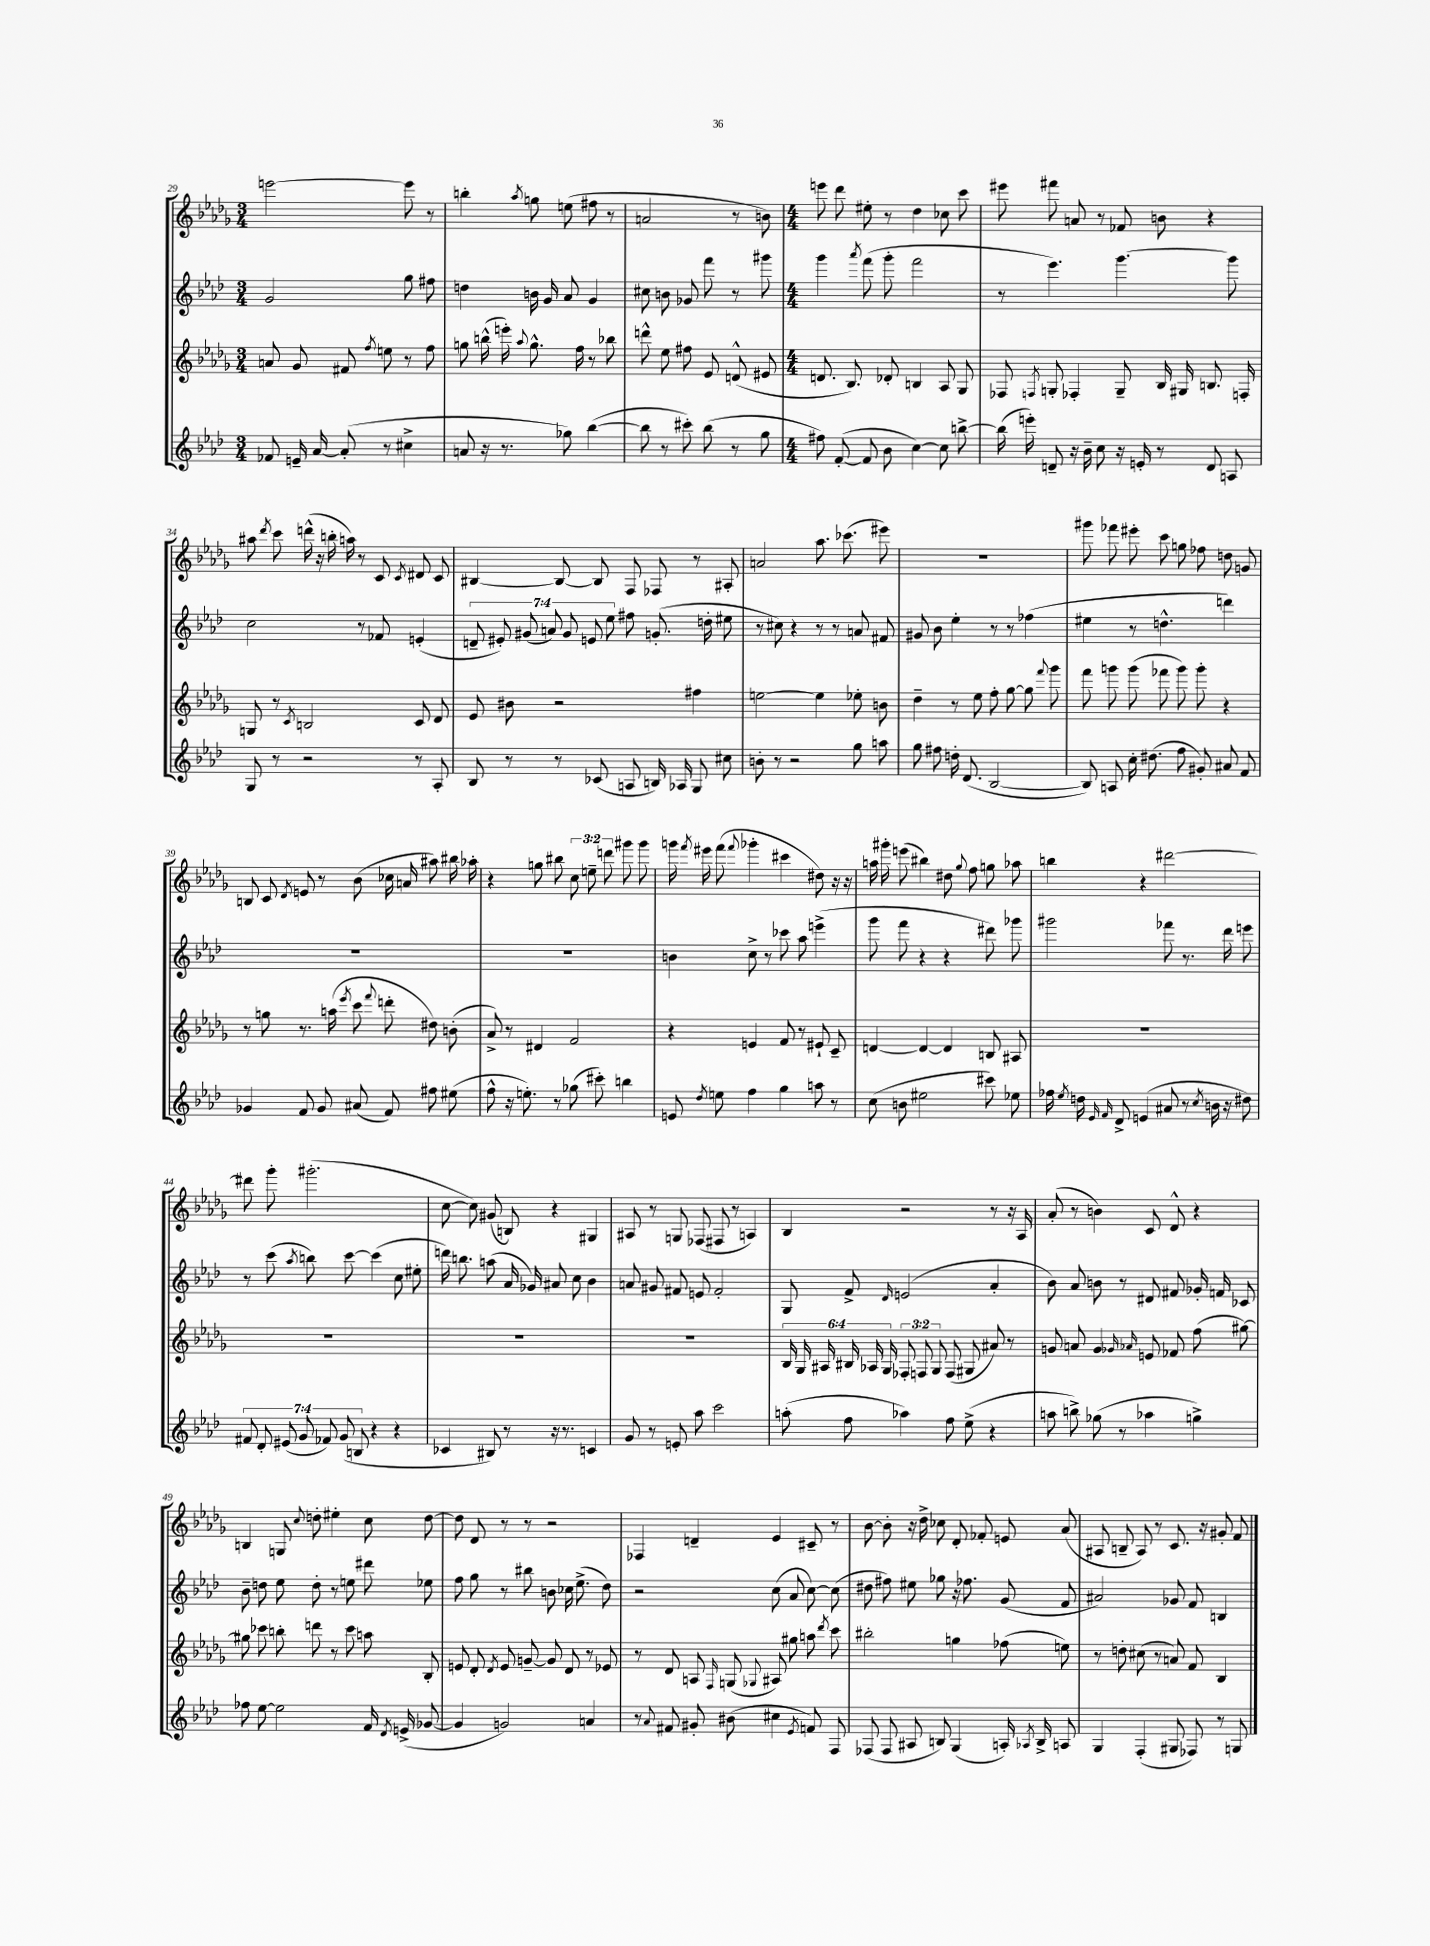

**kern	**kern	**kern	**kern
*part4	*part3	*part2	*part1
*staff4	*staff3	*staff2	*staff1
*clefG2	*clefG2	*clefG2	*clefG2
*k[b-e-a-d-]	*k[b-e-a-d-g-]	*k[b-e-a-d-]	*k[b-e-a-d-g-]
*M3/4	*M3/4	*M3/4	*M3/4
=29	=29	=29	=29
8f-X/	8an/	2g/	[2eeen\
16en~/	8g-/	.	.
[16a-/	.	.	.
(8a-'/]	8f#X/	.	.
.	8qff/	.	.
8r	8een\	.	.
4cc#X^\	8r	8gg\	8eee\]
.	8ff\	8ff#X\	8r
=30	=30	=30	=30
8an/	8ggn\	4ddn\	4bbn'\
16r	(16bbn^^\	.	.
8.r	16eeen'\)	.	.
.	8qqaa-/	.	8qaa-/
.	8.gg^^\	16bn\	8ggn\
.	.	16g/	.
8gg-X\)	.	8a-/	(8een\
.	16ff\	.	.
([4bb-\	8r	4g/	8ff#X\
.	8bb-X\	.	8r
=31	=31	=31	=31
8bb-\]	8dddn^^\	8cc#X\	2an/
8r	8ee-\	8bn\	.
8ccc#X'\)	8ff#X\	8g-X/	.
(8bb-\	8e-/	8fff\	.
8r	(8dn^^/	8r	8r
8gg\	8e#X/	8ggg#X\	8bn\)
=32	=32	=32	=32
*M4/4	*M4/4	*M4/4	*M4/4
8ff#X\)	8.dn/	4ggg\	8eeen\
([8f'/	.	.	8ddd-\
.	8.B-/)	.	.
.	.	8qaaa-/	.
8f/]	.	(8fff\	8ee#X'\
8b-\	8d-X'/	8ggg'\	8r
[4cc\)	4Bn/	2fff\	4dd-\
8cc\]	8A-/	.	8cc-X\
[8bbn^\	8G-/	.	8ccc\
=33	=33	=33	=33
(16bb\]	8F-X/	8r	8eee#X\
16eeen'\)	.	.	.
.	8qFn/	.	.
8dn~/	8Gn'/	4.eee-\)	8fff#X\
16r	4F-X'/	.	8an/
16b-~\	.	.	.
8cc\	.	.	8r
16r	8G~/	[4.ggg\	8f-X/
16en'/	.	.	.
8r	16B-/	.	8bn\
.	16G#X/	.	.
8d/	8.Bn/	.	4r
8An/	.	8ggg\]	.
.	16Fn'/	.	.
!!LO:LB:g=z
=34	=34	=34	=34
8G/	8Gn/	2cc\	8aa#X\
.	.	.	8qddd-/
8r	8r	.	8ccc\
.	8qc/	.	.
2r	2Bn/	.	(16dddn^^\
.	.	.	16r
.	.	.	16bbn'\
.	.	.	16aan\)
.	.	8r	8r
.	.	8f-X/	8c/
.	.	.	8qc/
8r	8c/	(4en'/	8d#X/
8A-'/	8d-/	.	8c/
=35	=35	=35	=35
8B-/	8e-/	14dn~/	[4B#X/
.	.	14e#X'/)	.
8r	8b#X\	.	.
.	.	(14g#X/	.
.	.	14an/)	.
8r	2r	.	8B#/_
.	.	14g#/	.
.	.	14en/	.
(8c-X/	.	.	8B#/]
.	.	14ee-\	.
8An/	.	8ff#X\	8F/
16Bn/)	.	(8.gn'/	8F-X/
16A-X/	.	.	.
8G/	4ff#X\	.	8r
.	.	16ddn'\	.
8cc#X\	.	8ee#X\	8A#X'/
=36	=36	=36	=36
8bn'\	[2een\	8r	2an/
8r	.	8cc#X\)	.
2r	.	4r	.
.	4ee\]	8r	8.aa-\
.	.	8r	.
.	.	.	(8.ccc-X\
8gg\	8ee-X'\	8an/	.
8aan\	8bn\	8f#X/	8eee#X\)
=37	=37	=37	=37
8gg\	4dd-~\	8g#X/	1r
8ff#X\	.	8b-\	.
16ddn'\	8r	4ee-'\	.
(8.d-/	.	.	.
.	8ee-\	.	.
[2B-/	8ff'\	8r	.
.	[8gg-\	8r	.
.	8gg-\]	(4ff-X\	.
.	8qqfff/	.	.
.	8ggg-\	.	.
=38	=38	=38	=38
8B-/])	8fff\	4ee#X\	8ggg#X\
8An/	8gggn\	.	8fff-X\
16cc'\	(8ggg\	8r	8eee#X'\
(8.dd#X\	.	.	.
.	8fff-X\	4.ddn^^\	8ccc\
8ff\	8ggg\)	.	8ggn\
8g#X'/)	8ggg'\	.	8ff-X\
8a#X/	4r	4dddn\)	8ddn\
8f/	.	.	8gn/
!!LO:LB:g=z
=39	=39	=39	=39
4g-X/	8r	1r	8Bn/
.	8ggn\	.	8c/
.	.	.	8qd-/
8f/	8.r	.	8en/
8g-/	.	.	8r
.	(16aan\	.	.
.	8qeee-/	.	.
(8a#X/	8ccc\	.	(8b-\
.	8qqfff/	.	.
8f/)	8dddn'\	.	16cc-X\
.	.	.	16an/
8ff#X\	8dd#X\)	.	8aa#X\)
(8ee#X\	(8bn'\	.	16bb#X\
.	.	.	16aa-X'\
=40	=40	=40	=40
8ff^^\	8a-^/)	1r	4r
16r	8r	.	.
8.een'\)	.	.	.
.	4d#X/	.	8ggn\
8r	.	.	8bb#X\
(8gg-X\	2f/	.	12cc\
.	.	.	12een~\
8ccc#X'\)	.	.	.
.	.	.	12dddn\
4bbn\	.	.	8ggg#X\
.	.	.	8ggg#\
=41	=41	=41	=41
8en/	4r	4bn\	16gggn\
.	.	.	8qfff/
.	.	.	16eee#X\
8qdd-/	.	.	.
8een\	.	.	(8fff\
.	.	.	8qqfff/
4ff\	4en/	8cc^\	4ggg-X'\
.	.	8r	.
4gg\	8f/	8ccc-X\	4ccc#X\
.	8r	8aa-\	.
8aan\	8e#X`/	(4eeen^\	8dd#X\)
8r	8c~/	.	16r
.	.	.	16r
=42	=42	=42	=42
(8cc\	[4dn/	8ggg\	16aan\
.	.	.	16ggg#X'\
8bn\	.	8fff\	(8eeen\
2ee#X\	4d/_	4r	4bb#X\)
.	4d/]	4r	8dd#X\
.	.	.	8qqgg-/
.	.	.	8ff\
8ccc#X\)	8Bn/	8ddd#X\)	8ggn\
8ee-X\	8A#X/	8ggg-X\	8aa-X\
=43	=43	=43	=43
16ff-X\	1r	2ggg#X\	4bbn\
8qee-/	.	.	.
16ddn\	.	.	.
16qqe-/	.	.	.
16qqf/	.	.	.
8d-^/	.	.	.
(4en/	.	.	4r
8a#X/	.	8fff-X\	[2ddd#X\
8r	.	8.r	.
8qcc/	.	.	.
16bn\	.	.	.
16r	.	16ddd-\	.
8dd#X\)	.	8eeen\	.
!!LO:LB:g=z
=44	=44	=44	=44
14f#X/	1r	8r	8ddd#X\]
14d-'/	.	.	.
.	.	(8ccc\	8ggg-'\
(14e#X/	.	.	.
14g/	.	.	.
.	.	8qaa-/	.
.	.	8bbn\)	(2.ggg#X'\
14f-X/)	.	.	.
(14g/	.	.	.
.	.	[8ccc\	.
14Bn/	.	.	.
4r	.	(4ccc\]	.
4r	.	8cc\	.
.	.	8ee#X'\	.
=45	=45	=45	=45
4c-X/	1r	16dddn\)	[8cc\
.	.	8.bbn\	.
.	.	.	8cc\])
8B#X/)	.	(8aan\	(8g#X/
8r	.	16a-/	8Bn/)
.	.	16g-X/)	.
16r	.	8a#X/	4r
8.r	.	.	.
.	.	8cc\	.
4cn/	.	4b-\	4G#X/
=46	=46	=46	=46
8g/	1r	8an/	8A#X/
8r	.	8g#X/	8r
8en'/	.	8f#X/	8Gn/
8aa-\	.	8en/	(8F-X/
2ccc\	.	2f#'/	8F#X/
.	.	.	8r
.	.	.	4An/)
=47	=47	=47	=47
(8aan'\	24B-/	8G/	4B-/
.	24G-/	.	.
.	24A#X/	.	.
8ff\	24B#X/	8f^/	.
.	24A-X/	.	.
.	24G-/	.	.
.	.	16qqd-/	.
4aa-X\)	12F-X'/	(2en/	2r
.	12Fn/	.	.
.	12G-/	.	.
8ff\	(8F/	.	.
(8ee-^\	8G#X/	.	.
4r	8a#X/)	4a-'/	8r
.	8r	.	16r
.	.	.	16A-/
=48	=48	=48	=48
8aan\	8gn/	8b-\)	(8a-'/
8bbn^\)	8an/	8a-/	8r
(8gg-X\	4g/	8bn\	4bn\)
8r	.	8r	.
.	16qqg-X/	.	.
.	16qqa-X/	.	.
4aa-X\	8en/	8d#X/	8c/
.	8f-X/	8f#X/	8d-^^/
4ggn^\)	(8ff\	16g-X'/	4r
.	.	16fn/	.
.	[8gg#X\)	8c-X/	.
!!LO:LB:g=z
=49	=49	=49	=49
8ff-X\	8gg#X\]	8b-~\	4Bn/
[8ee-\	8ccc-X\	8ddn\	.
2ee-\]	8bbn'\	8ee-\	8Gn/
.	.	.	8qqcc/
.	8dddn\	8dd'\	8ddn'\
.	8r	8r	4ee#X'\
.	8ccc-\	8een\	.
16f/	8aan\	8ddd#X\	8cc\
8qd-/	.	.	.
(16en^/	.	.	.
[8g-X/	8B-'/	8ee-X\	[8dd\
=50	=50	=50	=50
4g-/]	8en/	8ff\	8dd\]
.	8d-'/	8gg\	8d-/
.	8qd-/	.	.
2gn/)	8e/	8r	8r
.	[8gn~/	8bb#X\	8r
.	8g/]	8bn\	2r
.	8d-/	16cc-X\	.
.	.	(8.ee-^\	.
4an/	8r	.	.
.	8e-X/	8dd-\)	.
=51	=51	=51	=51
8r	8r	2r	4F-X/
8qqa-/	.	.	.
8f#X/	8d-/	.	.
8g#X'/	8An/	.	4dn~/
.	16qqF/	.	.
(8b#X\	(8Gn/	.	.
.	8qqG-X/	.	.
4cc#X\	8A#X/)	(8cc\	4e-/
.	8gg#X\	8a-/	.
8qe-/	.	.	.
8fn/)	8aan\	[8cc\)	8c#X~/
.	8qddd-/	.	.
8F/	8ccc\	(8cc\]	8r
=52	=52	=52	=52
(8F-X/	2bb#X'\	8dd#X\	[8b-\
8F-/	.	8ff#X\)	8b-'\]
8A#X/	.	8ee#X\	16r
.	.	.	16dd-^\
8Bn/)	.	8gg-X\	8cc-X\
(4G/	4ggn\	16r	8d-'/
.	.	8.ff-X\	.
.	.	.	8f-X'/
16An'/)	(8ff-X\	(8g/	8en/
8qA-X/	.	.	.
16B^/	.	.	.
8An/	8een\)	8f/	(8a-/
=53	=53	=53	=53
4G/	8r	2a#X/)	8A#X/
.	8ddn'\	.	8Bn~/
(4F'/	(8cc#X\	.	8A#/)
.	8r	.	8r
8G#X/	8an/)	8g-X/	8.c/
8F-X/)	8f/	8f/	.
.	.	.	16r
8r	4B-/	4Bn/	8g#X'/
8Gn/	.	.	8f/
==	==	==	==
*-	*-	*-	*-
